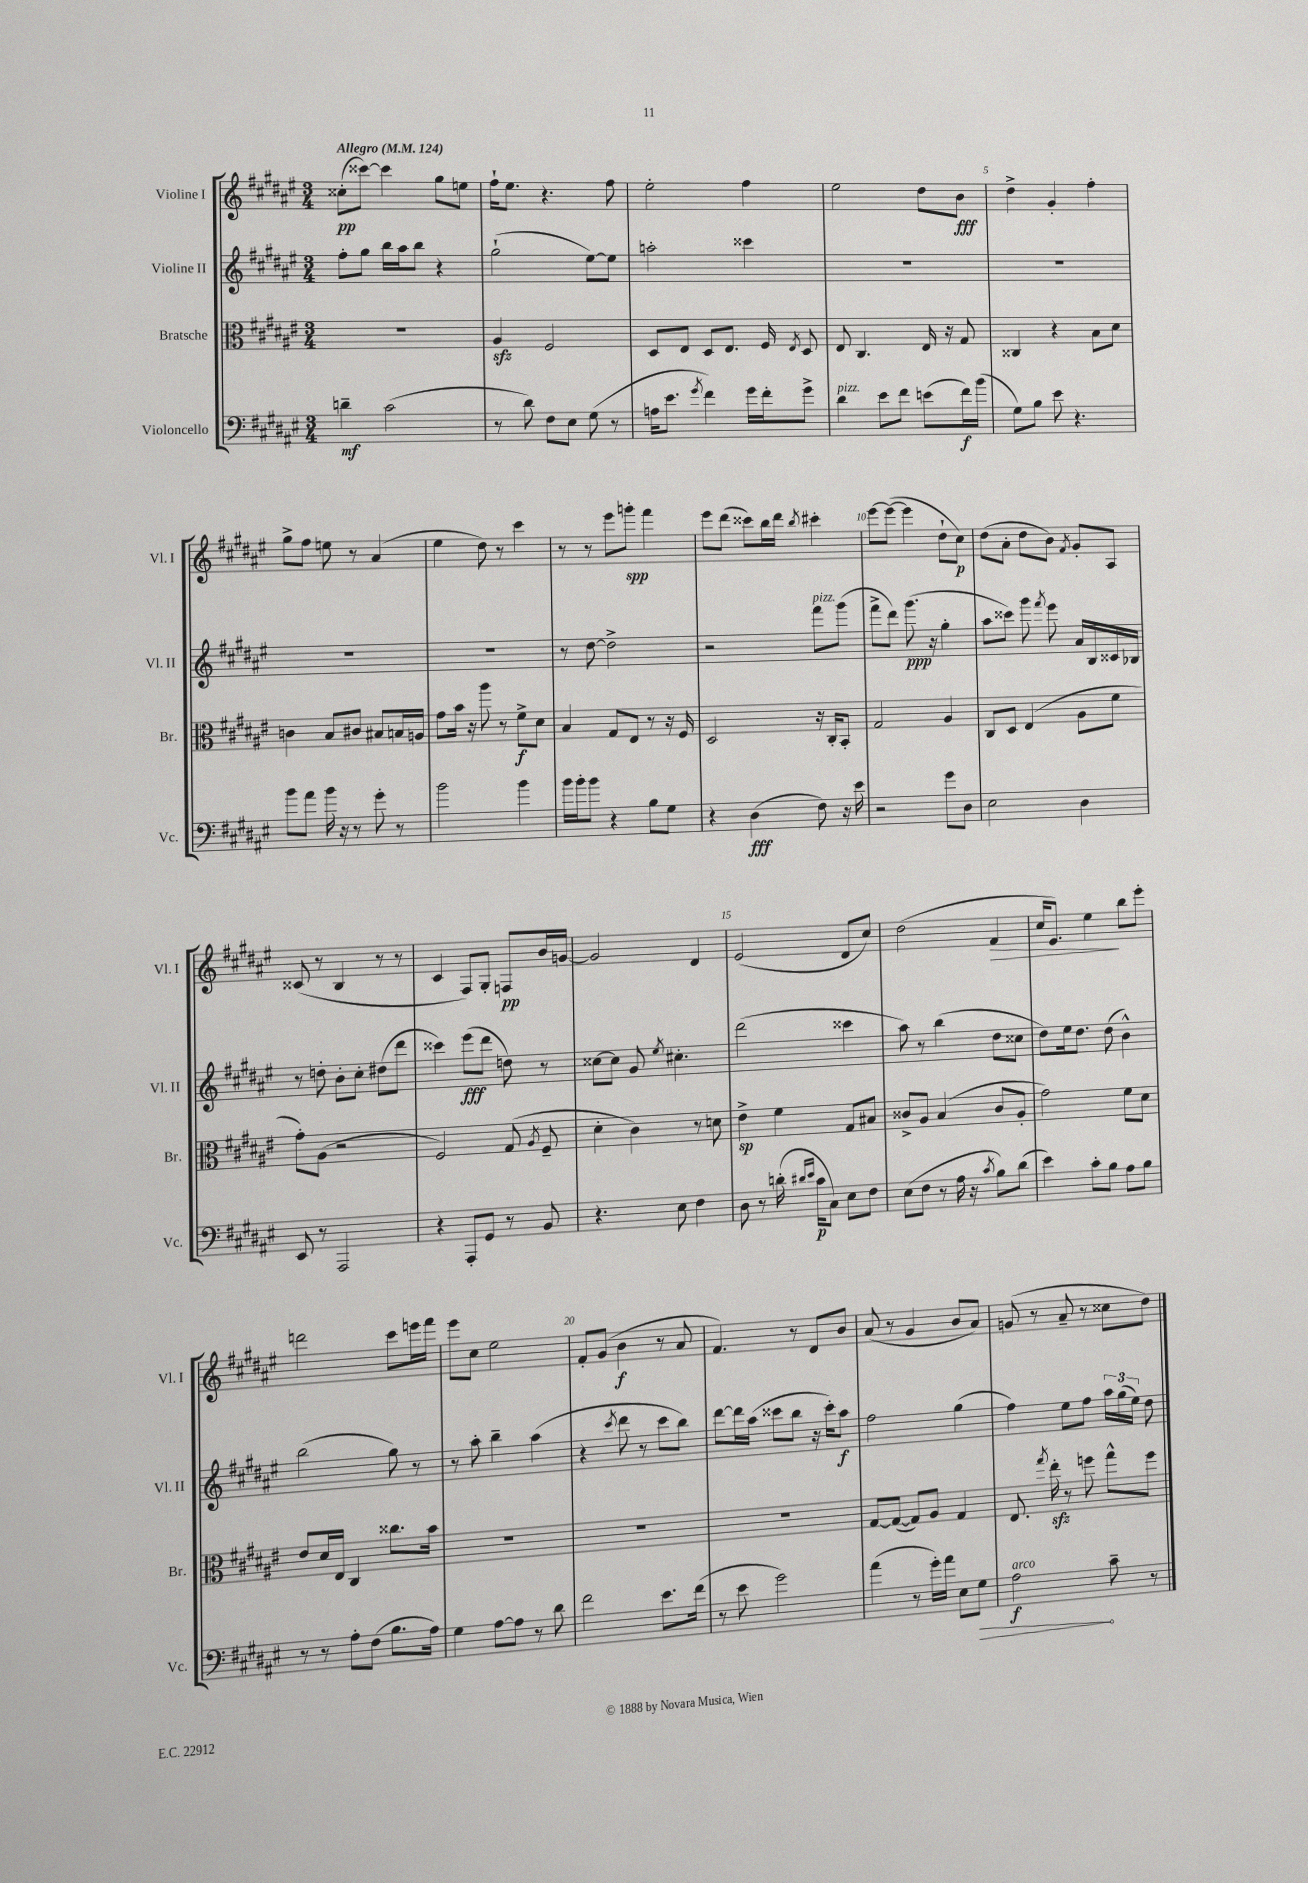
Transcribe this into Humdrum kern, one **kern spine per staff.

**kern	**dynam	**kern	**dynam	**kern	**dynam	**kern	**dynam
*part4	*part4	*part3	*part3	*part2	*part2	*part1	*part1
*staff4	*staff4	*staff3	*staff3	*staff2	*staff2	*staff1	*staff1
*I"Violoncello	*	*I"Bratsche	*	*I"Violine II	*	*I"Violine I	*
*I'Vc.	*	*I'Br.	*	*I'Vl. II	*	*I'Vl. I	*
*clefF4	*	*clefC3	*	*clefG2	*	*clefG2	*
*k[f#c#g#d#a#e#]	*	*k[f#c#g#d#a#e#]	*	*k[f#c#g#d#a#e#]	*	*k[f#c#g#d#a#e#]	*
*M3/4	*	*M3/4	*	*M3/4	*	*M3/4	*
*MM124	*	*MM124	*	*MM124	*	*MM124	*
=1	=1	=1	=1	=1	=1	=1	=1
!	!	!	!	!	!	!LO:TX:a:B:t=Allegro	!
4dn~\	mf	2.r	.	8ff#'\L	.	(8cc##X'\L	pp
.	.	.	.	8gg#\J	.	[8ccc##X\J)	.
(2c#\	.	.	.	16bb\LL	.	4ccc##\]	.
.	.	.	.	16aa#\J	.	.	.
.	.	.	.	8bb\J	.	.	.
.	.	.	.	4r	.	8gg#\L	.
.	.	.	.	.	.	8een\J	.
=2	=2	=2	=2	=2	=2	=2	=2
8r	.	4A#zz/	.	(2gg#`\	.	16ff#`\KL	.
.	.	.	.	.	.	8.ee#\J	.
8d#\)	.	.	.	.	.	.	.
8F#\L	.	2F#/	.	.	.	4.r	.
8E#\J	.	.	.	.	.	.	.
(8G#\	.	.	.	[8ee#\L)	.	.	.
8r	.	.	.	8ee#\J]	.	8ff#\	.
=3	=3	=3	=3	=3	=3	=3	=3
16An\KL	.	8D#/L	.	2aan'\	.	2ee#'\	.
8.e#\J	.	.	.	.	.	.	.
.	.	8E#/J	.	.	.	.	.
8qg#/	.	.	.	.	.	.	.
4f#\)	.	8D#/L	.	.	.	.	.
.	.	8.E#/J	.	.	.	.	.
16g#\LL	.	.	.	4ccc##X\	.	4ff#\	.
16f#'\J	.	16F#/	.	.	.	.	.
.	.	8qE#/	.	.	.	.	.
8g#^\J	.	8D#/	.	.	.	.	.
=4	=4	=4	=4	=4	=4	=4	=4
!LO:TX:a:i:t=pizz.	!	!	!	!	!	!	!
4d#\	.	8E#/	.	2.r	.	2ee#\	.
.	.	4.C#/	.	.	.	.	.
8e#\L	.	.	.	.	.	.	.
8f#\J	.	.	.	.	.	.	.
(8en\L	.	16E#/	.	.	.	8dd#\L	.
.	.	16r	.	.	.	.	.
16f#\L)	f	8G#/	.	.	.	8b\J	fff
(16b\JJ	.	.	.	.	.	.	.
=5	=5	=5	=5	=5	=5	=5	=5
8G#\L)	.	4C##X/	.	2.r	.	4dd#^\	.
8B\J	.	.	.	.	.	.	.
8e#\	.	4r	.	.	.	4g#'/	.
4.r	.	.	.	.	.	.	.
.	.	8B\L	.	.	.	4ff#'\	.
.	.	8d#\J	.	.	.	.	.
!!LO:LB:g=z
=6	=6	=6	=6	=6	=6	=6	=6
8b\L	.	4cn\	.	2.r	.	8gg#^\L	.
8a#\J	.	.	.	.	.	8ff#\J	.
16b\	.	8B/L	.	.	.	8een\	.
16r	.	.	.	.	.	.	.
8r	.	8c#X/J	.	.	.	8r	.
8g#'\	.	8B#X/L	.	.	.	(4a#/	.
8r	.	16Bn/L	.	.	.	.	.
.	.	16An/JJ	.	.	.	.	.
=7	=7	=7	=7	=7	=7	=7	=7
2b\	.	8g#\L	.	2.r	.	4ee#\	.
.	.	16b\Jk	.	.	.	.	.
.	.	16r	.	.	.	.	.
.	.	8aa#\	.	.	.	8dd#\)	.
.	.	8r	.	.	.	8r	.
4b\	.	8f#^\L	f	.	.	4ccc#\	.
.	.	8d#\J	.	.	.	.	.
=8	=8	=8	=8	=8	=8	=8	=8
16b\LL	.	4B/	.	8r	.	8r	.
16b'\J	.	.	.	.	.	.	.
8b\J	.	.	.	[8dd#\	.	8r	.
4r	.	8G#/L	.	2dd#^\]	.	8eee#\L	.
.	.	8E#/J	.	.	.	8gggn'\J	spp
8B\L	.	8r	.	.	.	4fff#\	.
8G#\J	.	16r	.	.	.	.	.
.	.	16F#/	.	.	.	.	.
=9	=9	=9	=9	=9	=9	=9	=9
4r	.	2D#/	.	2r	.	8eee#\L	.
.	.	.	.	.	.	(8ddd#\J	.
(4D#\	fff	.	.	.	.	8ccc##X\L)	.
.	.	.	.	.	.	16bb\L	.
.	.	.	.	.	.	16ddd#\JJ	.
.	.	.	.	.	.	8qbb/	.
!	!	!	!	!LO:TX:a:i:t=pizz.	!	!	!
8F#\)	.	16r	.	8fff#\L	.	4ccc#X'\	.
.	.	16C#'/KL	.	.	.	.	.
16r	.	8BB'/J	.	(8ggg#\J	.	.	.
16e#\	.	.	.	.	.	.	.
=10	=10	=10	=10	=10	=10	=10	=10
2r	.	2G#/	.	8fff#^\L	.	[8eee#\L	.
.	.	.	.	8ddd#\J)	.	(8eee#\J_	.
.	.	.	.	(8.ggg#\	ppp	4eee#\]	.
.	.	.	.	16r	.	.	.
8g#\L	.	4A#/	.	4gg#'\	.	8dd#`\L	.
8D#\J	.	.	.	.	.	8cc#\J)	p
=11	=11	=11	=11	=11	=11	=11	=11
2E#\	.	8C#/L	.	8aa#\L	.	(8dd#\L	.
.	.	8D#/J	.	8ccc##X\J)	.	8a#'\J	.
.	.	(4E#/	.	8ggg#\	.	8dd#\L	.
.	.	.	.	8qfff#/	.	.	.
.	.	.	.	8eee#\	.	8b\J)	.
.	.	.	.	.	.	8qf#/	.
4D#\	.	8A#\L	.	16a#/LL	.	8g#'/L	.
.	.	.	.	16B/	.	.	.
.	.	8f#\J	.	16c##X/	.	8A#/J	.
.	.	.	.	16B-X/JJ	.	.	.
!!LO:LB:g=z
=12	=12	=12	=12	=12	=12	=12	=12
8EE#/	.	8g#'\L)	.	8r	.	(8c##X/	.
8r	.	(8A#\J	.	8ddn'\	.	8r	.
2AAA#/	.	2r	.	8b'\L	.	4B/	.
.	.	.	.	8cc#'\J	.	.	.
.	.	.	.	(8dd#X\L	.	8r	.
.	.	.	.	8ddd#\J	.	8r	.
=13	=13	=13	=13	=13	=13	=13	=13
4r	.	2F#/)	.	4ccc##X\)	.	4c#/	.
8AAA#'/L	.	.	.	(8eee#\L	fff	8F#/L)	.
8GG#/J	.	.	.	8ddd#\J	.	8G#'/J	.
8r	.	(8G#/	.	8ddn\)	.	8Fn/L	pp
.	.	8qA#/	.	.	.	.	.
8BB/	.	8F#~/	.	8r	.	16b/L	.
.	.	.	.	.	.	[16gn/JJ	.
=14	=14	=14	=14	=14	=14	=14	=14
4.r	.	4d#'\	.	[8cc##X\L	.	2g/]	.
.	.	.	.	8cc##\J]	.	.	.
.	.	4c#\)	.	8g#/	.	.	.
.	.	.	.	8qee#/	.	.	.
8E#\	.	.	.	4.cc#X'\	.	.	.
4F#\	.	8r	.	.	.	4d#/	.
.	.	8dn\	.	.	.	.	.
=15	=15	=15	=15	=15	=15	=15	=15
8D#\	.	4e#^\	sp	(2ddd#\	.	(2e#/	.
8r	.	.	.	.	.	.	.
(16dn'\	.	4f#\	.	.	.	.	.
16qqd#X/LL	.	.	.	.	.	.	.
16qqe#/JJ	.	.	.	.	.	.	.
16c#\KL	p	.	.	.	.	.	.
8C#\J)	.	.	.	.	.	.	.
8E#\L	.	8G#/L	.	4ccc##X\	.	8d#/L	.
8F#\J	.	8B#X/J	.	.	.	8cc#/J)	.
=16	=16	=16	=16	=16	=16	=16	=16
(8E#\L	.	8c##X^/L	.	8aa#\)	.	(2dd#\	.
8F#\J	.	8A#/J	.	8r	.	.	.
8r	.	(4B/	.	(4bb\	.	.	.
16A#\	.	.	.	.	.	.	.
16r	.	.	.	.	.	.	.
8qc#/	.	.	.	.	.	.	.
!	!	!	!	!	!	!	!LO:HP:b
8B\L)	.	8c##/L	.	8dd#\L	.	4f#/	>
(8d#\J	.	8A#'/J	.	8cc##X\J	.	.	.
=17	=17	=17	=17	=17	=17	=17	=17
4e#\)	.	2g#\)	.	8dd#\L)	.	16cc#/KL	.
.	.	.	.	.	.	8.e#/J)	.
.	.	.	.	16ee#\k	.	.	.
.	.	.	.	8.dd#\J	.	.	.
8c#'\L	.	.	.	.	.	4ee#\	.
8B\J	.	.	.	(8dd#\	.	.	.
8A#\L	.	8f#\L	.	4b^^\)	.	8bb\L	]
8B\J	.	8d#\J	.	.	.	8eee#'\J	.
!!LO:LB:g=z
=18	=18	=18	=18	=18	=18	=18	=18
8r	.	8e#/L	.	(2bb\	.	2dddn\	.
8r	.	16d#/L	.	.	.	.	.
.	.	16E#/JJ	.	.	.	.	.
8A#'\L	.	4C#/	.	.	.	.	.
(8F#\J	.	.	.	.	.	.	.
8.B\L	.	8.cc##X\L	.	8gg#\)	.	8ccc#\L	.
.	.	.	.	8r	.	16eeen\L	.
16A#\Jk)	.	16b\Jk	.	.	.	16fff#\JJ	.
=19	=19	=19	=19	=19	=19	=19	=19
4G#\	.	2.r	.	8r	.	8eee#\L	.
.	.	.	.	8aa#'\	.	8cc#\J	.
[8A#\L	.	.	.	4bb~\	.	2ee#\	.
8A#\J]	.	.	.	.	.	.	.
8r	.	.	.	(4aa#\	.	.	.
8d#\	.	.	.	.	.	.	.
=20	=20	=20	=20	=20	=20	=20	=20
2f#\	.	2.r	.	4r	.	8f#'/L	.
.	.	.	.	.	.	(8g#/J	.
.	.	.	.	8qccc#/	.	.	.
.	.	.	.	8ddd#\	.	4b\	f
.	.	.	.	8r	.	.	.
8.e#\L	.	.	.	8ccc#\L	.	8r	.
.	.	.	.	8bb\J)	.	8a#/	.
(16f#\Jk	.	.	.	.	.	.	.
=21	=21	=21	=21	=21	=21	=21	=21
8r	.	2.r	.	[8ddd#\L	.	4.f#/)	.
8e#\	.	.	.	16ddd#\L]	.	.	.
.	.	.	.	(16aa#\JJ	.	.	.
2g#\)	.	.	.	8ccc##X\L	.	.	.
.	.	.	.	8bb\J	.	8r	.
.	.	.	.	16r	.	8d#/L	.
.	.	.	.	16ccc##'\KL)	.	.	.
.	.	.	.	8aa#\J	f	8b/J	.
=22	=22	=22	=22	=22	=22	=22	=22
(4a#\	.	[8G#/L	.	2ff#\	.	(8a#/	.
.	.	(8G#/J_	.	.	.	8r	.
8r	.	8G#/L])	.	.	.	4g#/	.
16g#'\LL)	.	8A#/J	.	.	.	.	.
16a#\JJ	.	.	.	.	.	.	.
8E#\L	.	4G#/	.	(4gg#\	.	8b/L	.
!	!LO:HP:b	!	!	!	!	!	!
8G#\J	>	.	.	.	.	8a#/J)	.
=23	=23	=23	=23	=23	=23	=23	=23
!LO:TX:a:i:t=arco	!	!	!	!	!	!	!
2A#\	f	8.E#/	.	4ff#\)	.	(8gn/	.
.	.	.	.	.	.	8r	.
.	.	8qgg#/	.	.	.	.	.
.	.	16ee#zz'\	.	.	.	.	.
.	.	8r	.	8ee#\L	.	8a#~/	.
.	.	8ffn\	.	8ff#\J	.	8r	.
8c#~\	]	8gg#^^\L	.	24aa#\LL	.	8cc##X\L	.
.	.	.	.	(24gg#\	.	.	.
.	.	.	.	24ee#\JJ)	.	.	.
8r	.	8ff\J	.	8dd#\	.	8dd#\J)	.
==	==	==	==	==	==	==	==
*-	*-	*-	*-	*-	*-	*-	*-
